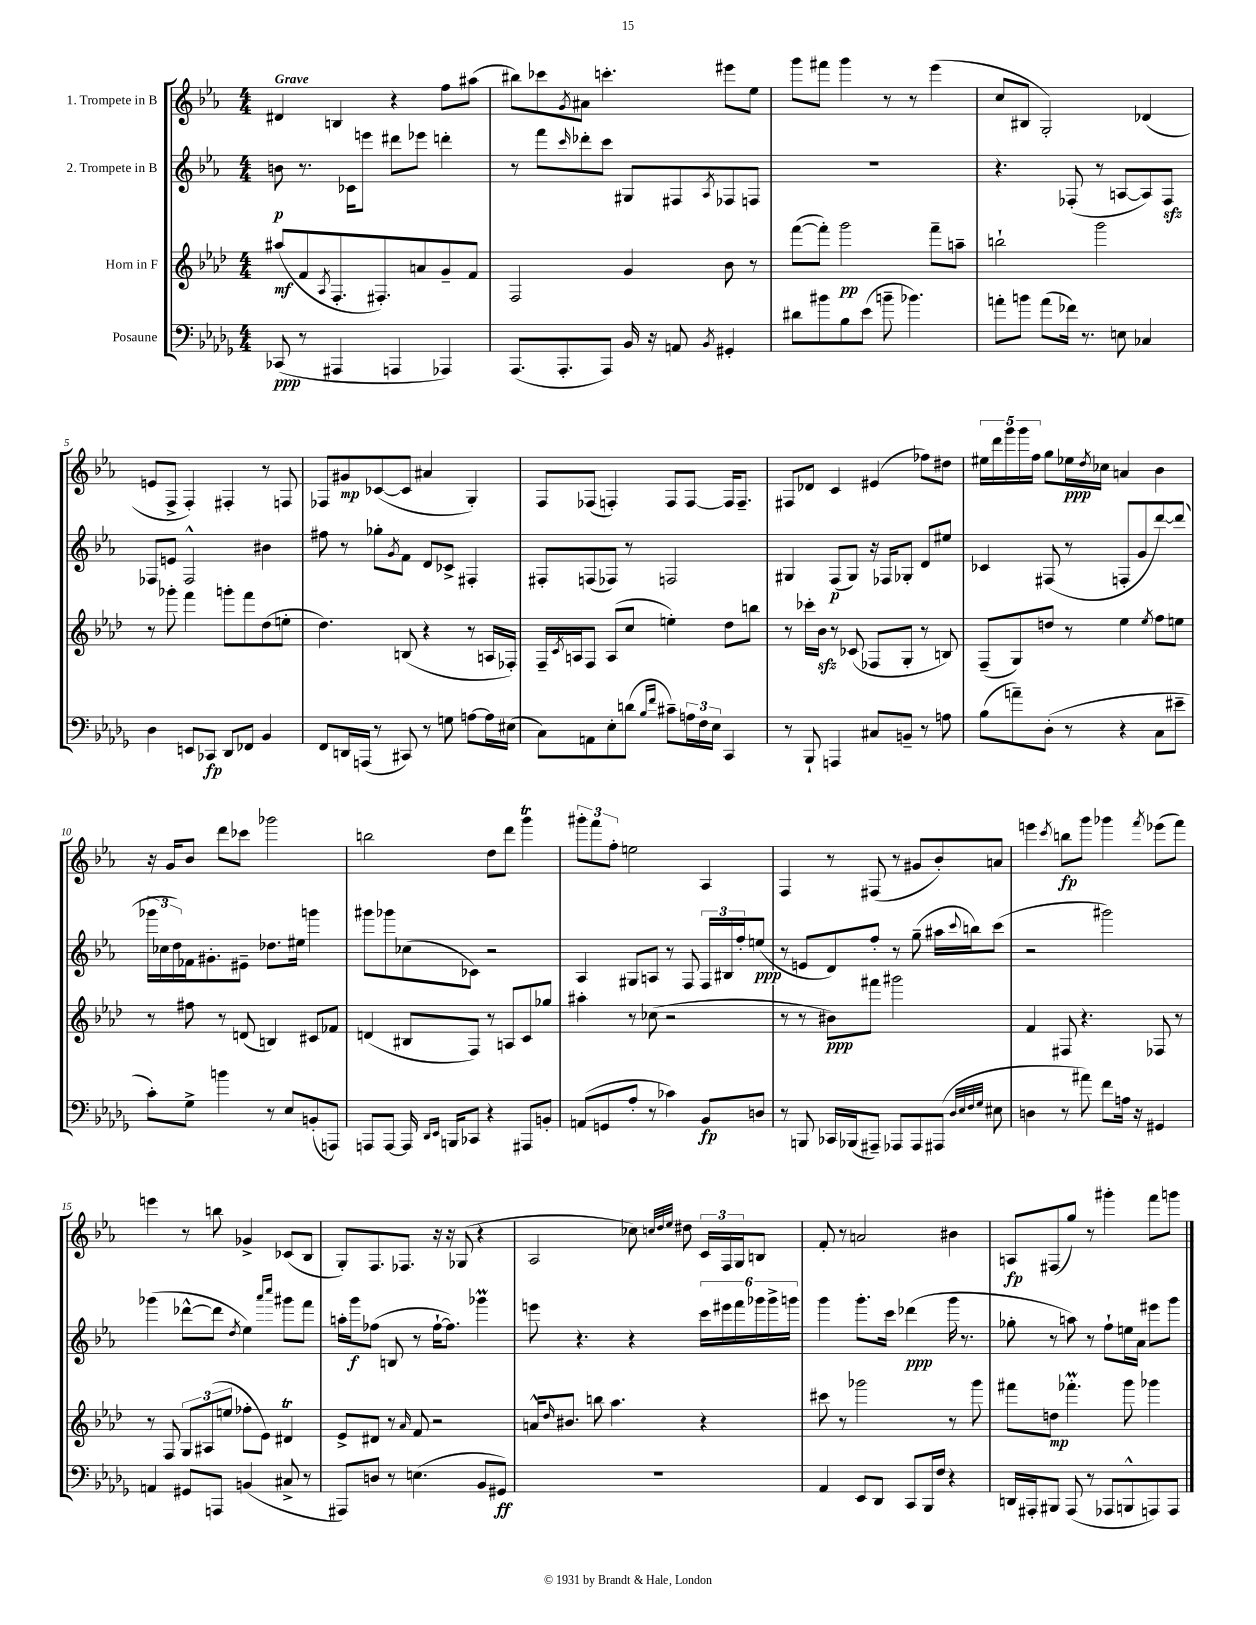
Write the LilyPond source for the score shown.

<<
\new StaffGroup <<
\new Staff = "s0" \with { instrumentName = "1. Trompete in B" } {
    \clef treble \key ees \major \numericTimeSignature \time 4/4 \tempo "Grave"
    dis'4 b4 r4 f''8 ais''8( |
    bis''8) ces'''8 \acciaccatura { g'8 } ais'8 c'''4.-. eis'''8 ees''8 |
    g'''8 fis'''8 g'''4 r8 r8 ees'''4( |
    c''8 bis8 g2-.) des'4( |
    e'8 f8-> f4-.) fis4-. r8 f8 |
    fes8 gis'8\mp ces'8~( ces'8 ais'4 g4-.) |
    f8 fes8( f4-.) f8 f8~ f16 f8.-- |
    fis8 des'8 c'4 eis'4( fes''8) dis''8 |
    \tuplet 5/4 { eis''16 d'''16 g'''16 g'''16 f''16 } g''8 ees''16\ppp \acciaccatura { d''8 } ces''16 a'4 bes'4 |
    r16 g'16 bes'8 d'''8 ces'''8 ges'''2 |
    b''2 d''8 d'''8 g'''4\trill |
    \tuplet 3/2 { gis'''8-. f'''8 f''8-. } e''2 aes4 |
    f4 r8 fis8( r8 gis'8 bes'8-.) a'8 |
    e'''4 \acciaccatura { c'''8 } b''8\fp g'''8 ges'''4 \acciaccatura { f'''8 } ees'''8( f'''8) |
    e'''4 r8 b''8 ges'4-> ces'8( bes8 |
    g8-.) f8. fes8. r16 r16 ges8( r4 |
    aes2 ces''8) \grace { c''32 d''32 ees''32 } dis''8 \tuplet 3/2 { c'16 f16 g16 } b8 |
    f'8-. r8 a'2 bis'4 |
    a8\fp fis8( g''8) r8 gis'''4-. f'''8 g'''8 \bar "|." |
}
\new Staff = "s1" \with { instrumentName = "2. Trompete in B" } {
    \clef treble \key ees \major \numericTimeSignature \time 4/4
    b'8\p r8. ces'16 e'''8 dis'''8 ees'''8 d'''4-. |
    r8 f'''8 \grace { c'''16 } des'''8-. c'''8 gis8 fis8 \acciaccatura { aes8 } fes8 f8 |
    R1 |
    r4. fes8-.( r8 a8~ a8) fes8\sfz |
    fes8 e'8 fes2-^ bis'4 |
    fis''8 r8 ges''8-. \acciaccatura { g'8 } f'8 d'8 ces'8-> fis4-. |
    fis8-. f8( fes8) r8 f2 |
    gis4 f8\p( gis8) r16 fes16 ges8-. d'8 eis''8 |
    ces'4 fis8( r8 f8-. g'8 d'''8~) d'''8( |
    \tuplet 3/2 { ges'''16 ces''16 d''16) } fes'16 gis'8.-. eis'8-- des''8. eis''16 g'''4 |
    gis'''8 ges'''8 ces''8( ces'8) r2 |
    aes4 gis8 a8 r8 f8 \tuplet 3/2 { f16 bis16 f''16-. } e''8\ppp( |
    r8 e'8 d'8) f''8-. r8 g''8--( ais''16 \appoggiatura { c'''8 } b''16) c'''8( |
    r2 gis'''2) |
    ges'''4( des'''8~-^ des'''8 \acciaccatura { d''8 } ees''4) \grace { aes'''16 c''''16 } gis'''8 f'''8 |
    a''16-. g'''16\f fes''8( b8 r8 fes''16~-! fes''8.) ges'''4\prall |
    e'''8 r4. r4 \tuplet 6/4 { c'''16 eis'''16 f'''16 ges'''16 ges'''16-> g'''16 } |
    g'''4 g'''8.-. c'''16 des'''4\ppp( g'''16 r8. |
    ges''8-. r8 a''8) r8 f''8-! e''16 aes'16 eis'''8 g'''8 \bar "|." |
}
\new Staff = "s2" \with { instrumentName = "Horn in F" } {
    \clef treble \key aes \major \numericTimeSignature \time 4/4
    ais''8\mf( f'8 \acciaccatura { aes8 } f8.-. fis8.-.) a'8 g'8-- f'8 |
    f2 g'4 bes'8 r8 |
    f'''8~( f'''8-.) g'''2\pp f'''8-- a''8-- |
    b''2-! g'''2 |
    r8 ges'''8-. f'''4 g'''8-. f'''8 des''8( e''8-. |
    des''4.) b8( r4 r8 a16 fes16-.) |
    f16-- \acciaccatura { c'8 } a16 f8 a8( c''8 e''4-.) des''8 b''8 |
    r8 ces'''16-. bes'16\sfz r8 ces'8( fes8 g8-. r8 b8) |
    f8--( g8) d''8 r8 ees''4 \acciaccatura { ees''8 } f''8 e''8 |
    r8 fis''8 r8 d'8( b4) cis'8 fes'8 |
    d'4( bis8 f8) r8 a8 c'8 ges''8 |
    ais''4-. r8 ces''8( r2 |
    r8 r8 bis'8\ppp) fis'''8 gis'''2 |
    f'4 fis8 r4. fes8 r8 |
    r8 f8 \tuplet 3/2 { g8 ais8( e''8 } fes''8-. ees'8) dis'4\trill |
    ees'8-> dis'8 r8 \grace { aes'16 } f'8 r2 |
    a'16-^ \grace { des''16 } bis'8. b''8 aes''4. r4 |
    cis'''8 r8 ges'''2 r8 ges'''8 |
    fis'''8 d''8\mp fes'''4.-.\prall g'''8 ges'''4 \bar "|." |
}
\new Staff = "s3" \with { instrumentName = "Posaune" } {
    \clef bass \key des \major \numericTimeSignature \time 4/4
    ces,8\ppp( r8 ais,,4 a,,4 aes,,4) |
    aes,,8.( aes,,8.-. aes,,8) bes,16 r16 a,8 \acciaccatura { bes,8 } gis,4-. |
    dis'8 bis'8 bes8 ees'8( b'8-- bes'4.) |
    a'8-. b'8 a'8( fes'16) r8. e8 ces4 |
    des4 e,8 ces,8\fp des,8 fes,8 bes,4 |
    f,8 d,16 a,,16( r8 cis,8) r8 g8 a8~ a16 eis16( |
    c8) a,8 ees8-. d'8( \grace { bes16 f'16 } cis'8--) \tuplet 3/2 { a16 f16 ees16 } c,4 |
    r8 bes,,8-! a,,4 cis8 b,8-- r8 a8 |
    bes8( a'8--) des8-.( r8 r4 c8 eis'8-- |
    c'8-.) ges8-> b'4 r8 ees8 b,8-.( a,,8) |
    a,,8 a,,8~ a,,16 \grace { des,16 ees,16 } b,,16 ces,8 r4 ais,,8 b,8-. |
    a,8( g,8 aes8-. r8 ces'4) bes,8\fp d8 |
    r8 b,,8 ces,16 bes,,16( ais,,8--) aes,,8 aes,,8 ais,,8( \grace { des32 ees32 f32 ges32 } eis8 |
    d4 r8 ais'8) f'8 a16 r16 gis,4 |
    a,4 gis,8 a,,8 b,4( cis8-> r8 |
    ais,,8) d8 r8 e4.( bes,8 gis,8\ff) |
    R1 |
    aes,4 ees,8 des,8 c,8 bes,,16 f16 r4 |
    d,16 ais,,16-. bis,,8 ais,,8( r8 aes,,8 b,,8-^ a,,8) a,,8 \bar "|." |
}
>>
>>
